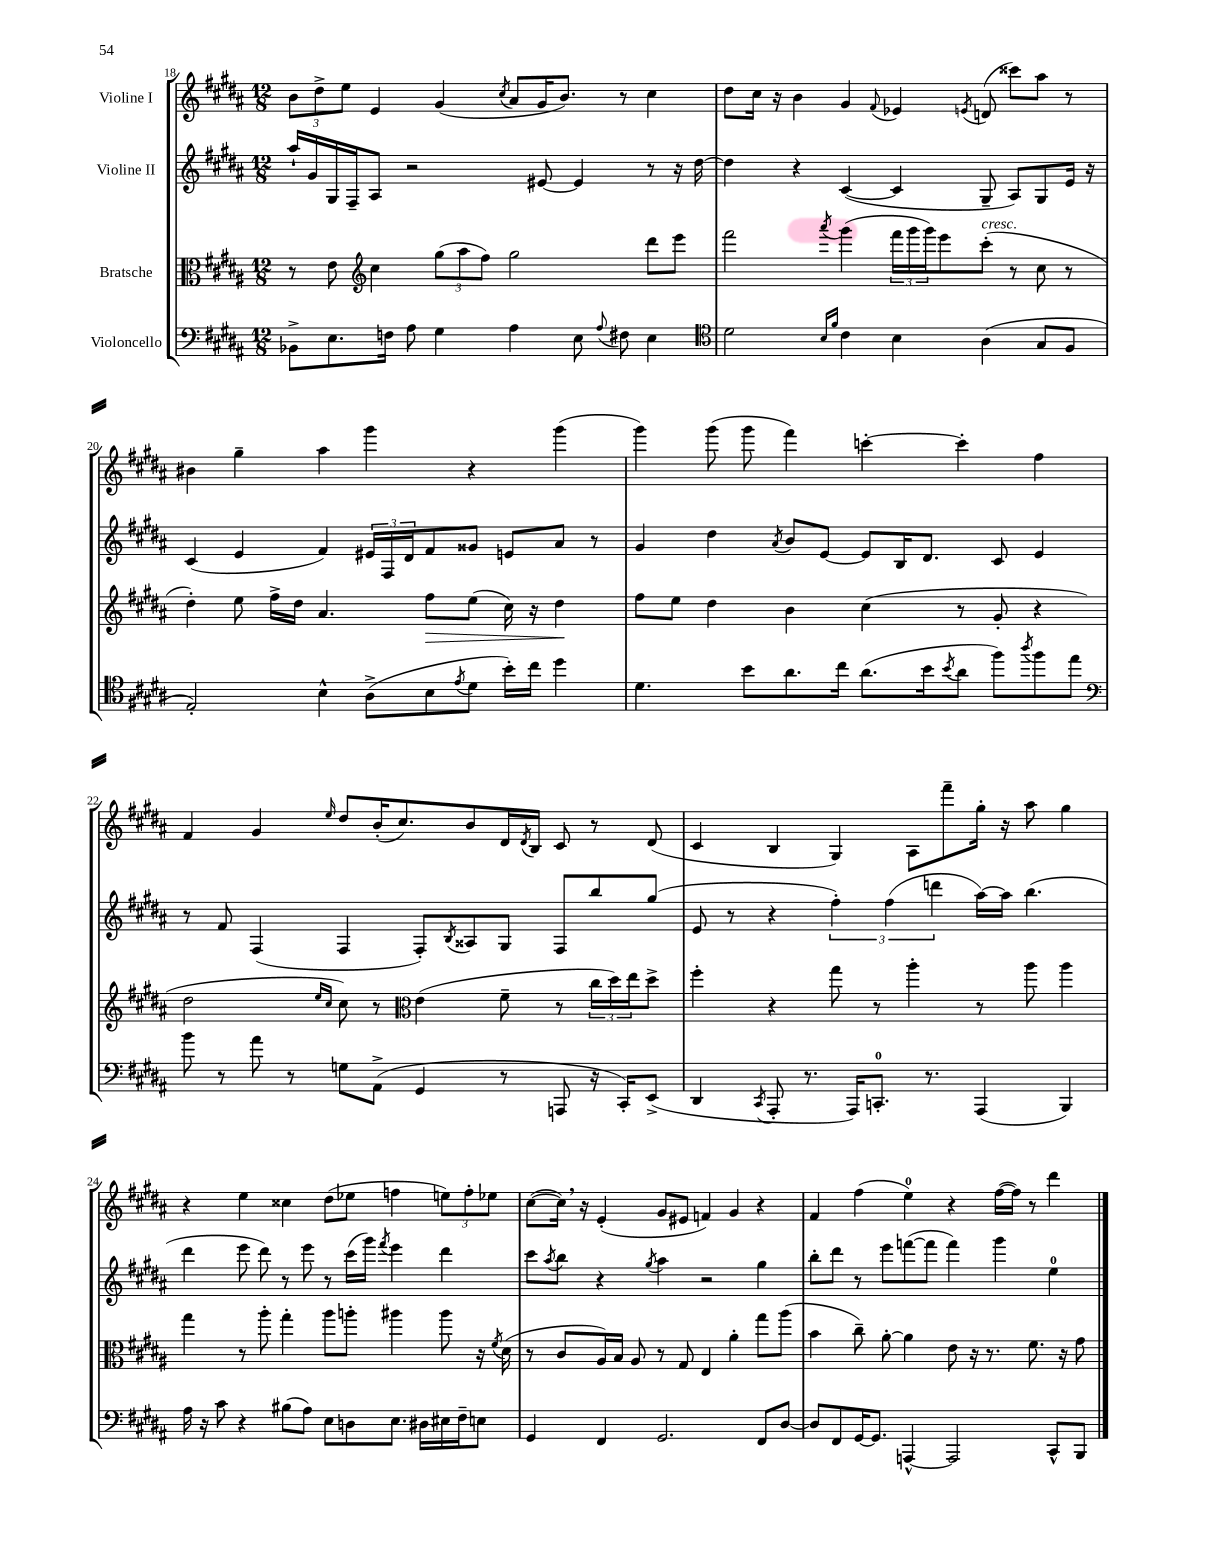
<<
\new StaffGroup <<
\new Staff = "s0" \with { instrumentName = "Violine I" } {
    \clef treble \key b \major \numericTimeSignature \time 12/8
    \tuplet 3/2 { b'8 dis''8-> e''8 } e'4 gis'4( \acciaccatura { cis''8 } ais'8 gis'16 b'8.) r8 cis''4 |
    dis''8 cis''16 r16 b'4 gis'4 \appoggiatura { fis'8 } ees'4 \acciaccatura { e'8 } d'8( cisis'''8) ais''8 r8 |
    bis'4 gis''4-- ais''4 gis'''4 r4 gis'''4( |
    gis'''4) gis'''8( gis'''8 fis'''4) c'''4~-. c'''4-. fis''4 |
    fis'4 gis'4 \grace { e''16 } dis''8 b'16-.( cis''8.) b'8 dis'16 \acciaccatura { dis'8 } b16 cis'8 r8 dis'8( |
    cis'4 b4 gis4) ais8 fis'''8-- gis''16-. r16 ais''8 gis''4 |
    r4 e''4 cisis''4 dis''8( ees''8 f''4 \tuplet 3/2 { e''8) f''8-. ees''8 } |
    cis''8~( cis''16) \breathe r16 e'4-.( gis'8 eis'8 f'4) gis'4 r4 |
    fis'4 fis''4( e''4-0) r4 fis''16~( fis''16) r8 dis'''4 \bar "|." |
}
\new Staff = "s1" \with { instrumentName = "Violine II" } {
    \clef treble \key b \major \numericTimeSignature \time 12/8
    ais''16-! gis'16 gis16 fis16-- ais8 r2 eis'8~ eis'4 r8 r16 dis''16~ |
    dis''4 r4 cis'4~( cis'4 gis8-- ais8) gis8 e'16 r16 |
    cis'4( e'4 fis'4) \tuplet 3/2 { eis'16 fis16 dis'16 } fis'8 gisis'8 e'8 ais'8 r8 |
    gis'4 dis''4 \acciaccatura { ais'8 } b'8 e'8~ e'8 b16 dis'8. cis'8 e'4 |
    r8 fis'8 fis4( fis4 fis8-.) \acciaccatura { b8 } aisis8 gis8 fis8 b''8 gis''8( |
    e'8 r8 r4 \tuplet 3/2 { fis''4-.) fis''4( d'''4 } ais''16~) ais''16 b''4.( |
    dis'''4 e'''8 dis'''8) r8 e'''8 r8 cis'''16( gis'''16) \acciaccatura { fis'''8 } e'''4 dis'''4 |
    cis'''8 \acciaccatura { ais''8 } b''8 r4 \acciaccatura { gis''8 } ais''4 r2 gis''4 |
    b''8-. dis'''8 r8 e'''8 f'''8~( f'''8 f'''4) gis'''4 e''4-0 \bar "|." |
}
\new Staff = "s2" \with { instrumentName = "Bratsche" } {
    \clef alto \key b \major \numericTimeSignature \time 12/8
    r8 e'8 \clef treble cis''4 \tuplet 3/2 { gis''8( ais''8 fis''8) } gis''2 dis'''8 e'''8 |
    fis'''2 \acciaccatura { ais'''8 } gis'''4( \tuplet 3/2 { fis'''16 gis'''16 gis'''16) } e'''8 cis'''8-.^\markup { \italic "cresc." }( r8 cis''8 r8 |
    dis''4-.) e''8 fis''16-> dis''16 ais'4. fis''8\> e''8( cis''16) r16 dis''4\! |
    fis''8 e''8 dis''4 b'4 cis''4( r8 gis'8-. r4 |
    dis''2 \grace { e''16 cis''16 } cis''8) r8 \clef alto e'4( fis'8-- r8 \tuplet 3/2 { cis''16 dis''16) e''16 } dis''8-> |
    fis''4-. r4 gis''8 r8 ais''4-. r8 ais''8 ais''4 |
    gis''4 r8 ais''8-. gis''4-. ais''8 a''8-. ais''4 ais''8 r16 \acciaccatura { fis'8 } dis'16( |
    r8 cis'8 ais16) b16 ais8 r8 gis8 e4 ais'4-. gis''8 ais''8( |
    b'4 cis''8--) ais'8~-. ais'4 e'8 r16 r8. fis'8. r16 gis'8 \bar "|." |
}
\new Staff = "s3" \with { instrumentName = "Violoncello" } {
    \clef bass \key b \major \numericTimeSignature \time 12/8
    bes,8-> e8. f16 ais8 gis4 ais4 e8 \appoggiatura { ais8 } fis8 e4 |
    \clef tenor dis'2 \grace { b16 fis'16 } cis'4 b4 ais4( gis8 fis8 |
    e2-.) b4-^ ais8->( b8 \acciaccatura { e'8 } dis'8 b'16-.) cis''16 dis''4 |
    dis'4. b'8 ais'8. cis''16 ais'8.( b'16 \acciaccatura { b'8 } ais'8 fis''8) \acciaccatura { ais''8 } fis''8 e''8 |
    \clef bass b'8 r8 ais'8 r8 g8 ais,8->( gis,4 r8 a,,8 r16 cis,16-.) e,8->( |
    dis,4 \acciaccatura { cis,8 } ais,,8-. r8. ais,,16) c,8.-0-. r8. ais,,4( b,,4) |
    ais16 r16 cis'8 r4 bis8( ais8) e8 d8 e8. dis16 eis16 fis16-- e8 |
    gis,4 fis,4 gis,2. fis,8 dis8~ |
    dis8 fis,8 gis,16~ gis,8. a,,4~-^ a,,2 cis,8-^ b,,8 \bar "|." |
}
>>
>>
\layout { \context { \Score currentBarNumber = #18 } }
